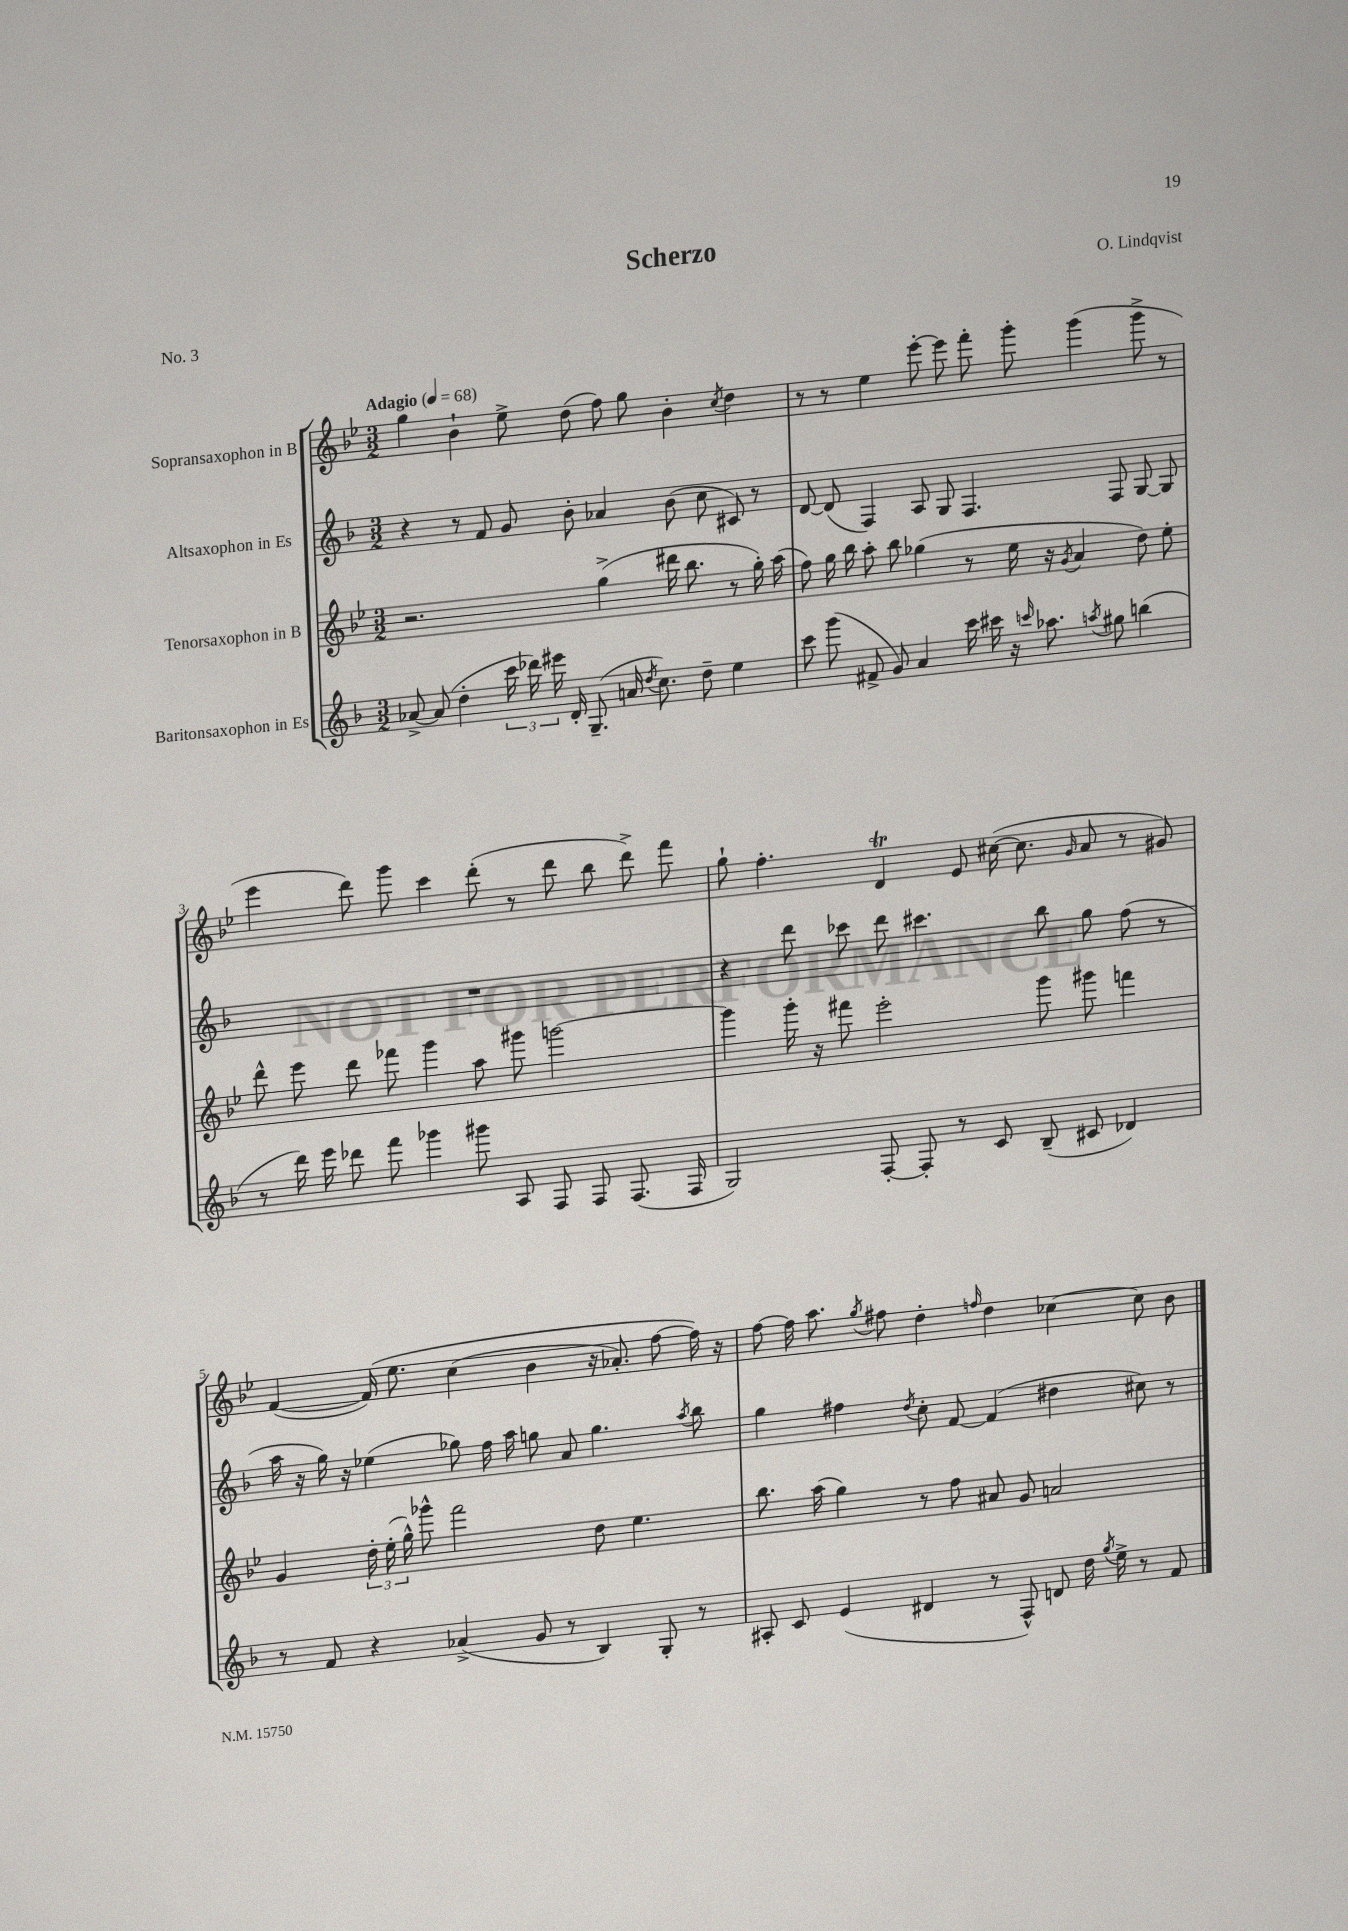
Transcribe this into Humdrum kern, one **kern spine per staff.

**kern	**kern	**kern	**kern
*staff4	*staff3	*staff2	*staff1
*clefG2	*clefG2	*clefG2	*clefG2
*k[b-]	*k[b-e-]	*k[b-]	*k[b-e-]
*M3/2	*M3/2	*M3/2	*M3/2
*MM68	*MM68	*MM68	*MM68
[8a-^	2.r	4r	4gg
(8a-]	.	.	.
4dd'	.	8r	4b-`
.	.	8f	.
24ccc	.	8g	8ee-^
24ddd-)	.	.	.
24eee#	.	.	.
16d'	.	8b-'	(8dd
(8.G~	.	.	.
.	(4gg^	4a-	8ff)
16a	.	.	8gg
8qdd	.	.	.
8.cc)	.	.	.
.	16ddd#	(8b-	4b-'
.	8.bb-	.	.
8dd~	.	8cc	.
.	.	.	8qcc
4ee	8r	8c#)	4dd
.	16gg')	8r	.
.	(16aa	.	.
=	=	=	=
8ccc	8ff)	[8d	8r
(8ggg	16gg	(8d]	8r
.	16bb-	.	.
8f#^	8aa'	4F)	4ee-
8g)	8bb-	.	.
4a	(4gg-	8A	[8eee-'
.	.	8G	8eee-]
16ccc	8r	4.F	8fff'
16ccc#	.	.	.
16r	16ee-	.	8ggg'
16qqccc	.	.	.
8.aa-	16r	.	.
.	8qg	.	.
.	4a	.	(4ggg
8qaa	.	.	.
8gg#	.	8F	.
(4bb	8dd)	[8G	8ggg^
.	8ee-'	8G]	8r
=	=	=	=
8r	8ddd^^	1.r	4eee-
16ddd)	8eee-	.	.
16eee	.	.	.
8ddd-	8ddd	.	8ddd)
8fff	8fff-	.	8ggg
4ggg-	4ggg	.	4ccc
8ggg#	8aa	.	(8ddd'
8A	8ggg#	.	8r
8F	[2ggg	.	8ddd
8F	.	.	8bb-
(8.F	.	.	8ddd^)
.	.	.	8fff
16F	.	.	.
=	=	=	=
2G)	4ggg]	4r	8gg`
.	.	.	4.ff'
.	16ggg'	8ddd	.
.	16r	.	.
.	8fff#	8ccc-	.
[8F'	2eee-'	8ddd	4d
8F']	.	4.ccc#	.
8r	.	.	8e-
8c	.	.	([16cc#
.	.	.	8.cc#]
(8B-~	8ggg	8bb-	.
.	.	.	16qqg
8c#	8ggg#	8gg	8a
4d-)	4fff	(8ff	8r
.	.	8r	8g#)
=	=	=	=
8r	4g	16aa	([4f
.	.	16r	.
8f	.	16gg)	.
.	.	16r	.
4r	24dd'	(4ee-	&(16f])
.	(24ee-'	.	.
.	.	.	8.ee-
.	24gg^^)	.	.
.	8ggg-^^	.	.
(4a-^	2fff	8gg-)	(4cc
.	.	16ff	.
.	.	16aa	.
8g	.	8gg	4b-
8r	.	8a	.
4B-)	8dd	4.gg	16r
.	.	.	8.a-')
.	4.ee-	.	.
8G'	.	.	[8ff
.	.	8qaa	.
8r	.	8bb-	16ff]&)
.	.	.	16r
=	=	=	=
8A#'	8.bb-	4gg	[8ff
8c	.	.	16ff]
.	(16aa	.	8.aa
(4e	4gg)	4ff#	.
.	.	.	8qgg
.	.	.	8ff#
.	.	8qdd	.
4d#	8r	8cc'	4dd'
.	8ff	[8f	.
.	.	.	16qqff
8r	8a#	(4f]	4dd
8F^^)	8g	.	.
8d	2a	4dd#	[4cc-
16dd	.	.	.
8qgg	.	.	.
16ee^	.	.	.
8r	.	8cc#)	8cc-]
8f	.	8r	8b-
==	==	==	==
*-	*-	*-	*-
